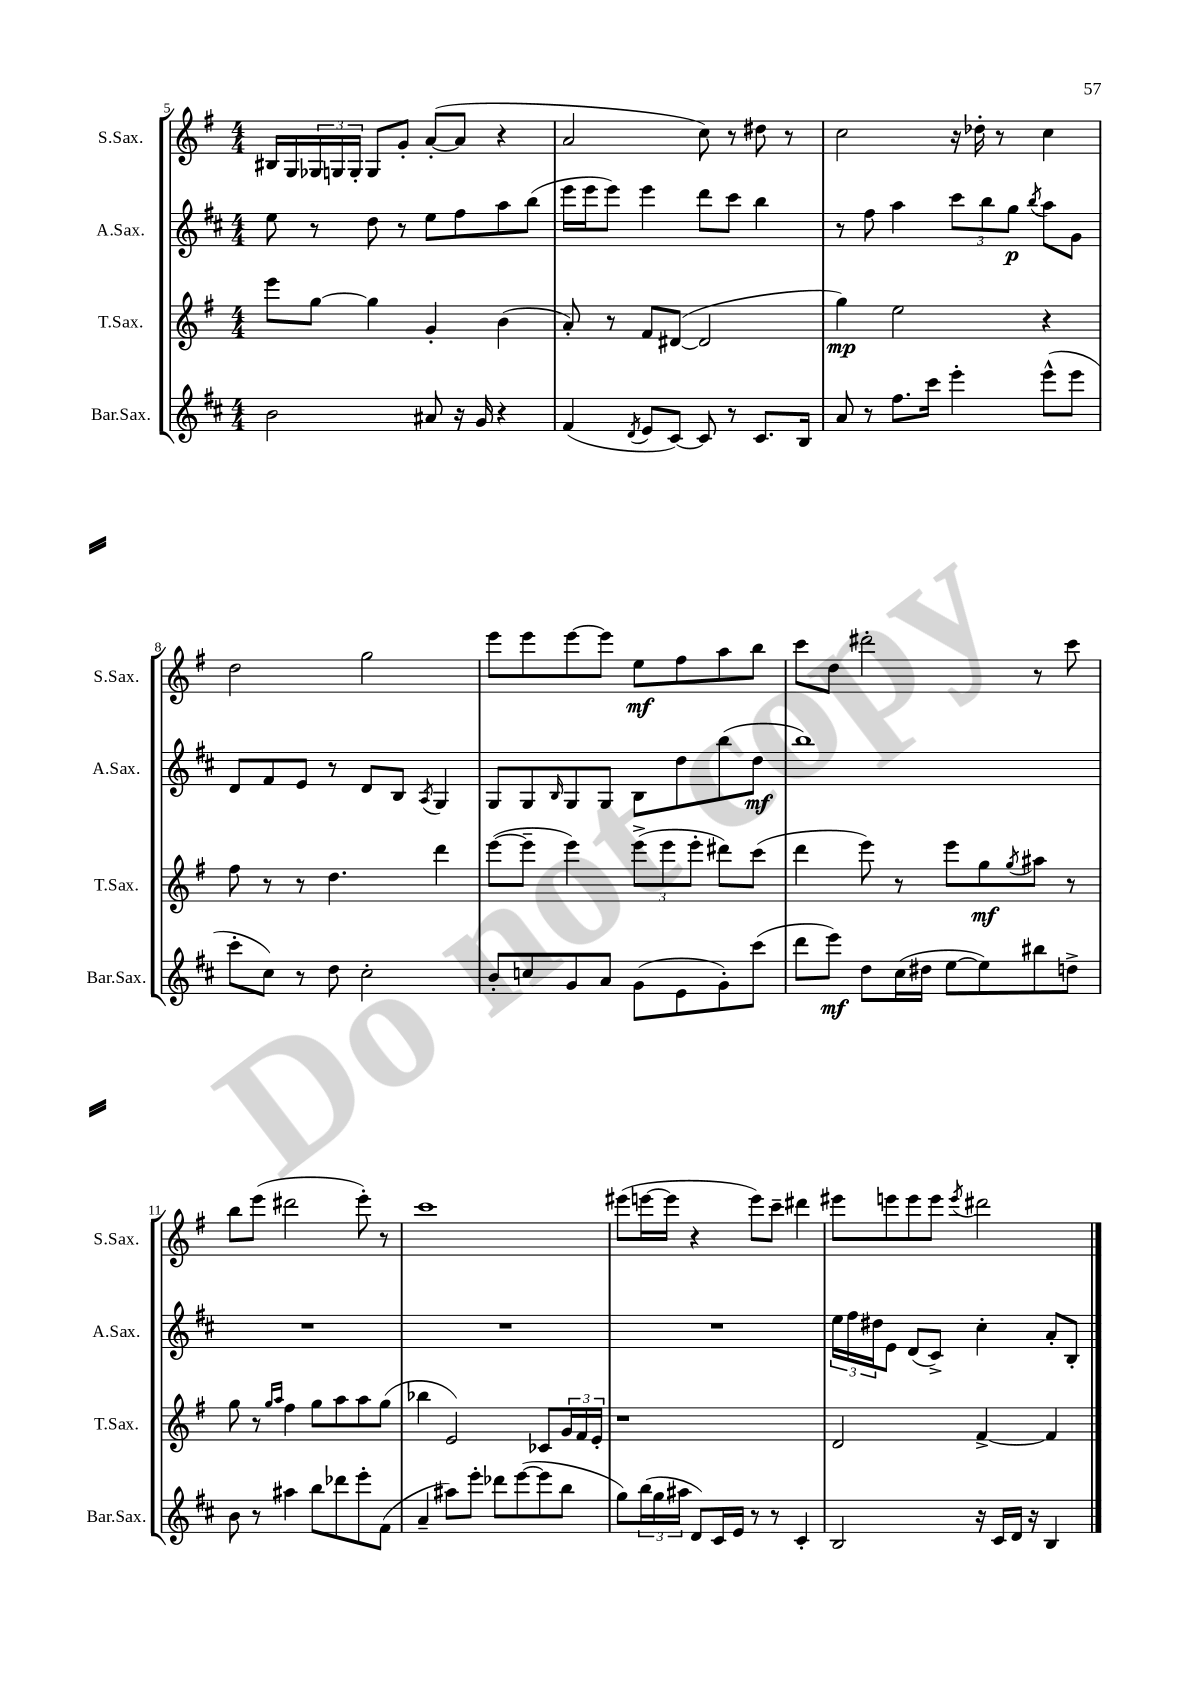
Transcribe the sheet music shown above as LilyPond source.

<<
\new StaffGroup <<
\new Staff = "s0" \with { instrumentName = "S.Sax." shortInstrumentName = "S.Sax." } {
    \clef treble \key g \major \numericTimeSignature \time 4/4
    bis16 g16 \tuplet 3/2 { ges16 g16 g16-. } g8 g'8-. a'8~-.( a'8 r4 |
    a'2 c''8) r8 dis''8 r8 |
    c''2 r16 des''16-. r8 c''4 |
    d''2 g''2 |
    e'''8 e'''8 e'''8~ e'''8 e''8\mf fis''8 a''8 b''8 |
    c'''8 d''8 dis'''2-. r8 c'''8 |
    b''8 e'''8( dis'''2 e'''8-.) r8 |
    c'''1 |
    eis'''8( e'''16~ e'''16 r4 e'''8) c'''8-- dis'''4 |
    eis'''8 e'''8 e'''8 e'''8 \acciaccatura { e'''8 } dis'''2 \bar "|." |
}
\new Staff = "s1" \with { instrumentName = "A.Sax." shortInstrumentName = "A.Sax." } {
    \clef treble \key d \major \numericTimeSignature \time 4/4
    e''8 r8 d''8 r8 e''8 fis''8 a''8 b''8( |
    e'''16 e'''16 e'''8) e'''4 d'''8 cis'''8 b''4 |
    r8 fis''8 a''4 \tuplet 3/2 { cis'''8 b''8 g''8\p } \acciaccatura { b''8 } a''8 g'8 |
    d'8 fis'8 e'8 r8 d'8 b8 \acciaccatura { a8 } g4 |
    g8 g8 \grace { b16 } g8 g8 b8 d''8 b''8( d''8\mf |
    b''1) |
    R1 |
    R1 |
    R1 |
    \tuplet 3/2 { e''16 fis''16 dis''16 } e'8 d'8( cis'8->) cis''4-. a'8-. b8-. \bar "|." |
}
\new Staff = "s2" \with { instrumentName = "T.Sax." shortInstrumentName = "T.Sax." } {
    \clef treble \key g \major \numericTimeSignature \time 4/4
    e'''8 g''8~ g''4 g'4-. b'4( |
    a'8-.) r8 fis'8 dis'8~( dis'2 |
    g''4\mp) e''2 r4 |
    fis''8 r8 r8 d''4. d'''4 |
    e'''8~( e'''8-- e'''4) \tuplet 3/2 { e'''8->( e'''8 e'''8-. } dis'''8) c'''8( |
    d'''4 e'''8) r8 e'''8 g''8\mf \acciaccatura { g''8 } ais''8 r8 |
    g''8 r8 \grace { g''16 a''16 } fis''4 g''8 a''8 a''8 g''8( |
    bes''4 e'2) ces'8 \tuplet 3/2 { g'16 fis'16 e'16-. } |
    r1 |
    d'2 fis'4~-> fis'4 \bar "|." |
}
\new Staff = "s3" \with { instrumentName = "Bar.Sax." shortInstrumentName = "Bar.Sax." } {
    \clef treble \key d \major \numericTimeSignature \time 4/4
    b'2 ais'8 r16 g'16 r4 |
    fis'4( \acciaccatura { d'8 } e'8 cis'8~) cis'8 r8 cis'8. b16 |
    a'8 r8 fis''8. cis'''16 e'''4-. e'''8-^( e'''8 |
    cis'''8-. cis''8) r8 d''8 cis''2-. |
    b'8-. c''8 g'8 a'8 g'8( e'8 g'8-.) cis'''8( |
    d'''8 e'''8\mf) d''8 cis''16( dis''16 e''8~ e''8) bis''8 d''8-> |
    b'8 r8 ais''4 b''8 des'''8 e'''8-. fis'8( |
    a'4-- ais''8) e'''8-. des'''8 e'''8~( e'''8 b''8 |
    g''8) \tuplet 3/2 { b''16( g''16 ais''16 } d'8) cis'16 e'16 r8 r8 cis'4-. |
    b2 r16 cis'16 d'16 r16 b4 \bar "|." |
}
>>
>>
\layout { \context { \Score currentBarNumber = #5 } }
